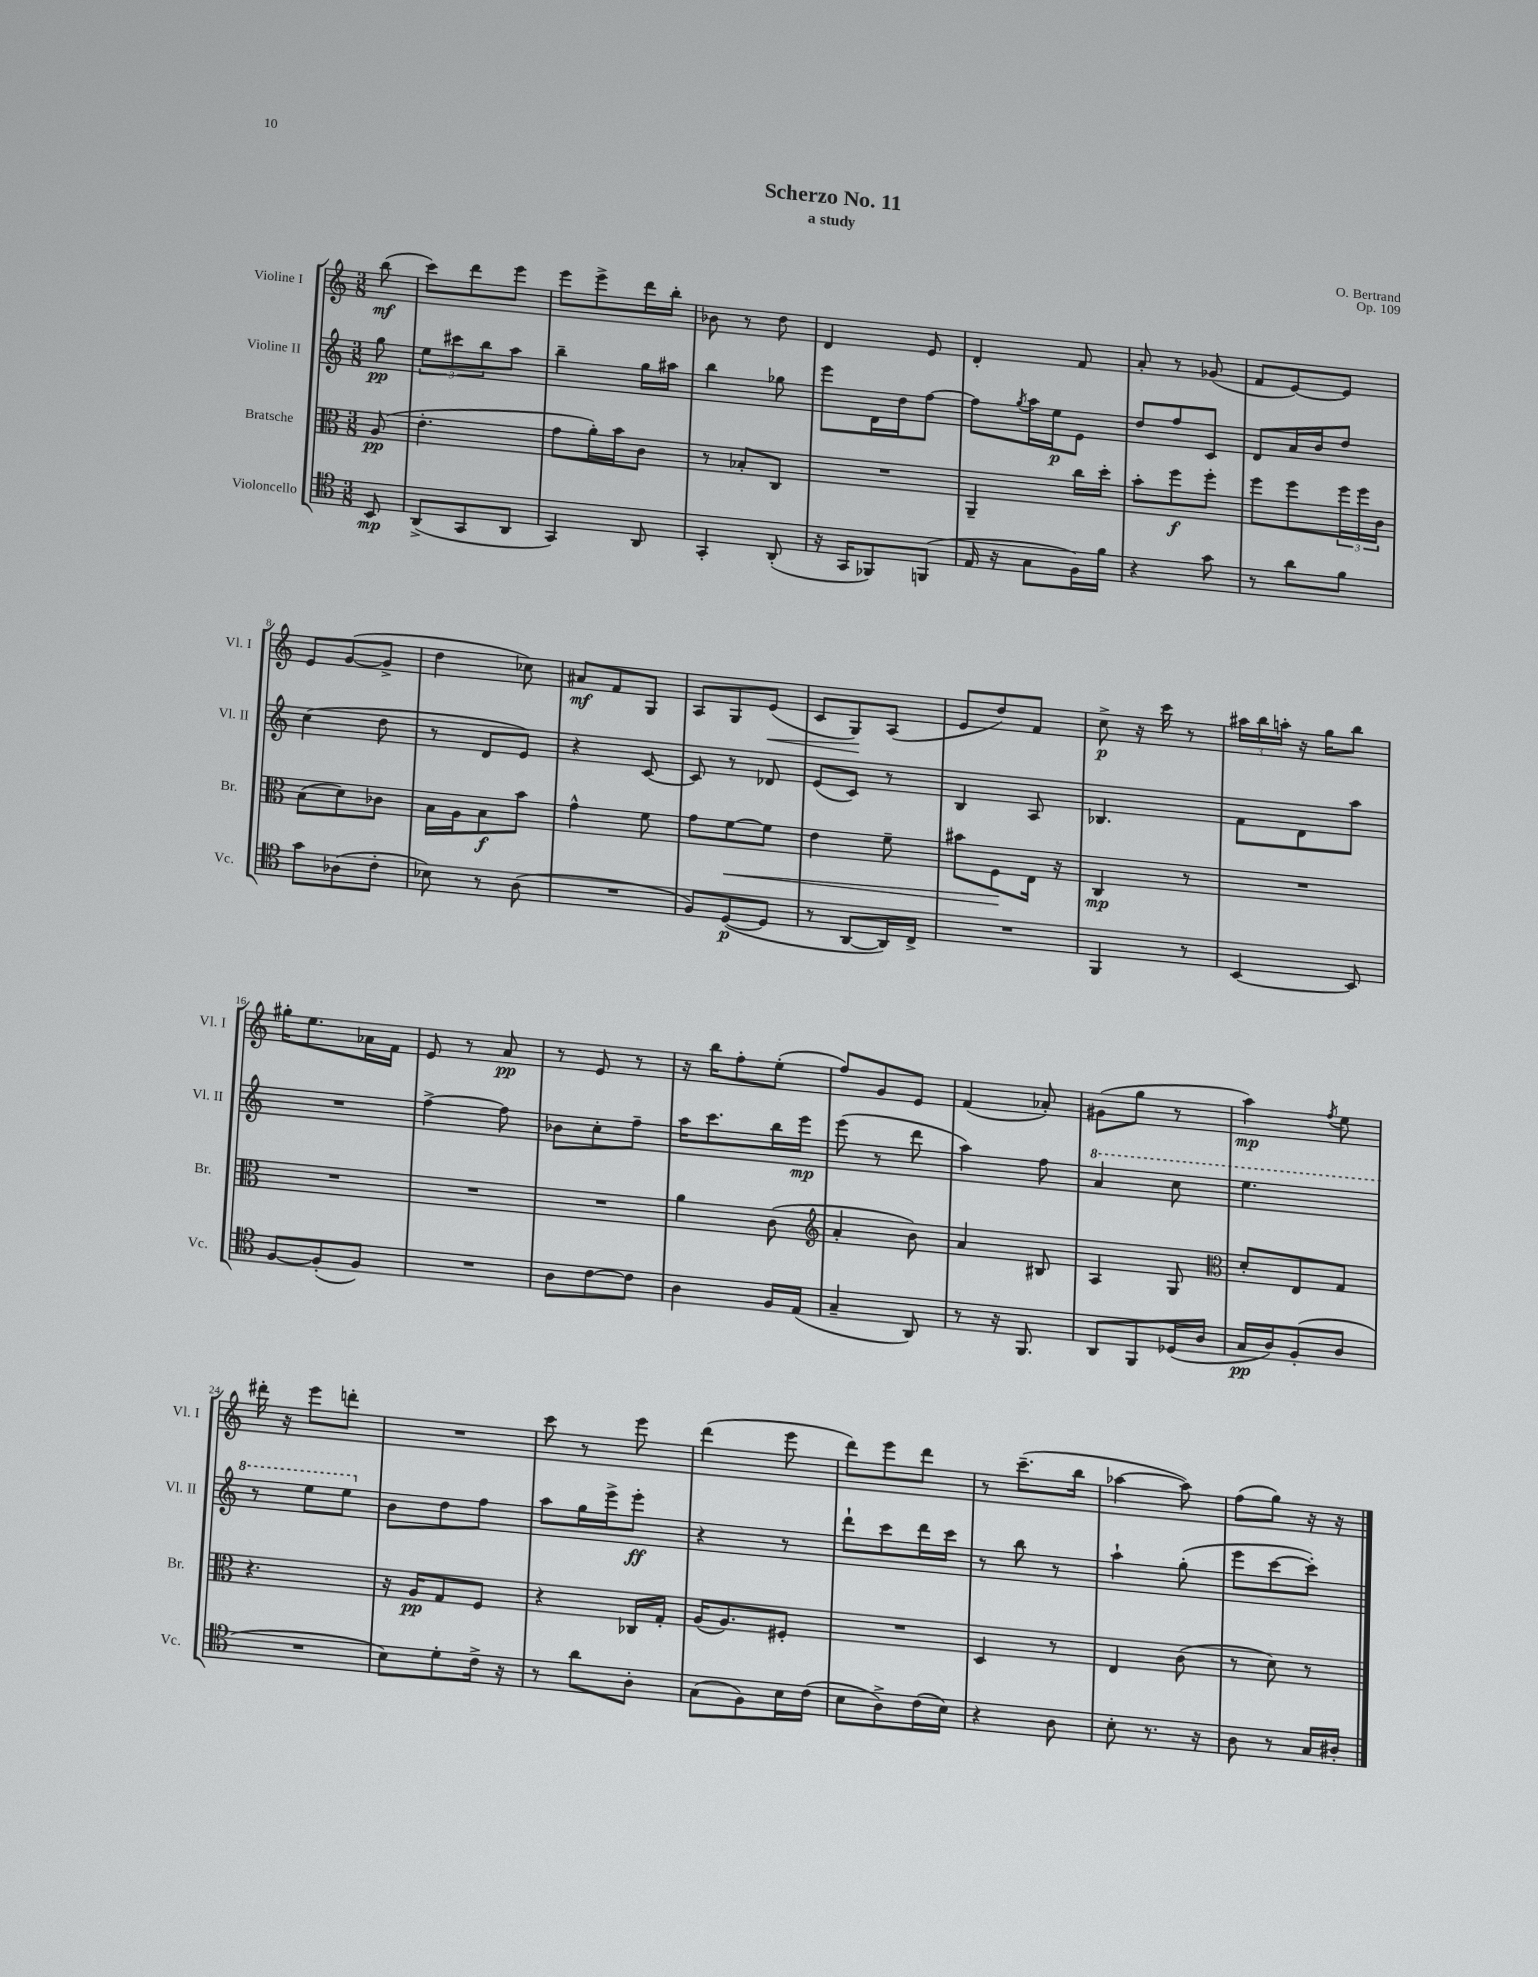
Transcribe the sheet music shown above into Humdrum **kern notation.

**kern	**kern	**kern	**kern
*staff4	*staff3	*staff2	*staff1
*clefC4	*clefC3	*clefG2	*clefG2
*k[]	*k[]	*k[]	*k[]
*M3/8	*M3/8	*M3/8	*M3/8
8BB/	(8A/	8gg\	(8bb\
=	=	=	=
(8AA^/L	4.e'\	12ee\L	8ccc\L)
.	.	12ccc#\	.
8GG/	.	.	8ddd\
.	.	12bb\	.
8AA/J	.	8aa\J	8eee\J
=	=	=	=
4GG/)	8g\L	4bb~\	8eee\L
.	16a'\L)	.	8eee^\
.	16b\J	.	.
8AA/	8c\J	16gg\LL	16ddd\L
.	.	16aa#\JJ	16bb'\JJ
=	=	=	=
4GG'/	8r	4bb\	8b-\
.	8B-'/L	.	8r
(8AA'/	8C/J	8gg-\	8dd\
=	=	=	=
16r	4.r	8eee\L	4d/
16GG/LK	.	.	.
8FF-/)	.	16d\L	.
.	.	16dd\J	.
(8FF/J	.	[8ff\J	8e/
=	=	=	=
16E/	4AA~/	8ff\]L	4d'/
16r	.	.	.
.	.	8qgg/	.
8G\L	.	16aa\L	.
.	.	16ee\J	.
16F\L)	16cc\LL	8e\J	8f/
16f\JJ	16dd'\JJ	.	.
=	=	=	=
4r	8b'\L	8dd/L	8a'/
.	8ff\	8ff/	8r
8g\	8ff'\J	8c/J	(8g-/
=	=	=	=
8r	8ff\L	8d/L	8f/L
8a\L	8ff\	16a/L	[8e/)
.	.	16b/J	.
8f\J	24ff\L	8dd/J	8e/]J
.	24ff\	.	.
.	24c\JJ	.	.
=	=	=	=
8g\L	(8B\L	(4cc\	8e/L
(8A-\	8d\)	.	([8g/
8c'\J	8c-\J	8dd\	8g^/]J
=	=	=	=
8B-\)	16B\LL	8r	4dd\
.	16A\J	.	.
8r	8B\	8d/L	.
(8A\	8b\J	8e/J)	8cc-\)
=	=	=	=
4.r	4g^^\	4r	8a#/L
.	.	.	8f/
.	8f\	[8c/	8G/J
=	=	=	=
8F/L)	8g\L	8c/]	8A/L
([8D/	[8f\	8r	8G/
8D/]J	8f\]J	8d-/	(8e/J
=	=	=	=
8r	4e\	(8e/L	8c/L
[8AA/L	.	8c/J)	8G/)
16AA/]L)	8f~\	8r	(8A/J
16C^/JJ	.	.	.
=	=	=	=
4.r	8b#\L	4B/	8e/L
.	8F\	.	8dd/)
.	16E\Jk	8A/	8f/J
.	16r	.	.
=	=	=	=
4FF/	4C/	4.B-/	8cc^\
.	.	.	16r
.	.	.	16ccc\
8r	8r	.	8r
=	=	=	=
[4BB/	4.r	8f\L	24aa#\LL
.	.	.	24bb\
.	.	.	24aa'\JJ
.	.	8d\	16r
.	.	.	16gg\LK
8BB/]	.	8aa\J	8bb\J
=	=	=	=
[8F/L	4.r	4.r	16gg#'\LK
.	.	.	8.ee\
(8F'/]	.	.	.
8F/J)	.	.	16a-\L
.	.	.	16f\JJ
=	=	=	=
4.r	4.r	[4ff^\	8e/
.	.	.	8r
.	.	8ff\]	8a/
=	=	=	=
8A\L	4.r	8b-\L	8r
[8c\	.	8cc'\	8e/
8c\]J	.	8ff~\J	8r
=	=	=	=
4A\	4a\	16aa\LK	16r
.	.	8.ccc\	16bb\LK
.	.	.	8ff'\
16F/LL	(8c\	16bb\L	(8ee'\J
(16E/JJ	.	16eee\JJ	.
=	=	=	=
*	*clefG2	*	*
4G~/	4a'/	(8eee\	8ff/L)
.	.	8r	8g/
8AA/)	8b\)	8ddd\	8e/J
=	=	=	=
8r	4a/	4aa\)	(4f/
16r	.	.	.
8.FF/	.	.	.
.	8B#/	8ff\	8a-'/)
=	=	=	=
8AA/L	4A/	4aa/	(8g#\L
8FF/	.	.	8gg\J
(16D-/L	8G/	8ccc\	8r
16A/JJ	.	.	.
=	=	=	=
*	*clefC3	*	*
16G/LL	8d'/L	4.eee\	4aa\)
16A/J)	.	.	.
(8F'/	8E/	.	.
.	.	.	8qff/
8A/J	8G/J	.	8ee\
=	=	=	=
4.r	4.r	8r	16ddd#'\
.	.	.	16r
.	.	8eee\L	8eee\L
.	.	8eee\J	8ddd'\J
=	=	=	=
8B\L)	16r	8b\L	4.r
.	16A/LK	.	.
8d'\	8G/	8dd\	.
16c^\Jk	8F/J	8ff\J	.
16r	.	.	.
=	=	=	=
8r	4r	8aa\L	8ccc\
8a\L	.	16gg\L	8r
.	.	16eee^\J	.
8A'\J	16C-/LL	8eee'\J	8eee\
.	16G'/JJ	.	.
=	=	=	=
(8G\L	(16A/LK	4r	(4ddd\
.	8.A/)	.	.
8F\)	.	.	.
16B\L	8F#'/J	8r	8eee\
(16c\JJ	.	.	.
=	=	=	=
8B\L	4.r	8ddd`\L	8ddd\L)
8A^\)	.	8ccc\	8eee\
(16c\L	.	16ddd\L	8ddd\J
16B\JJ)	.	16ccc\JJ	.
=	=	=	=
4r	4D/	8r	8r
.	.	8bb\	(8.ccc~\L
8A\	8r	8r	.
.	.	.	16bb\Jk
=	=	=	=
8B'\	4E/	4aa`\	[4aa-\
8.r	.	.	.
.	(8c\	(8gg'\	8aa-\])
16r	.	.	.
=	=	=	=
8A\	8r	8eee\L	(8ff\L
8r	8d\)	[8ccc\	8gg\J)
16G/LL	8r	8ccc'\]J)	16r
16A#'/JJ	.	.	16r
==	==	==	==
*-	*-	*-	*-
